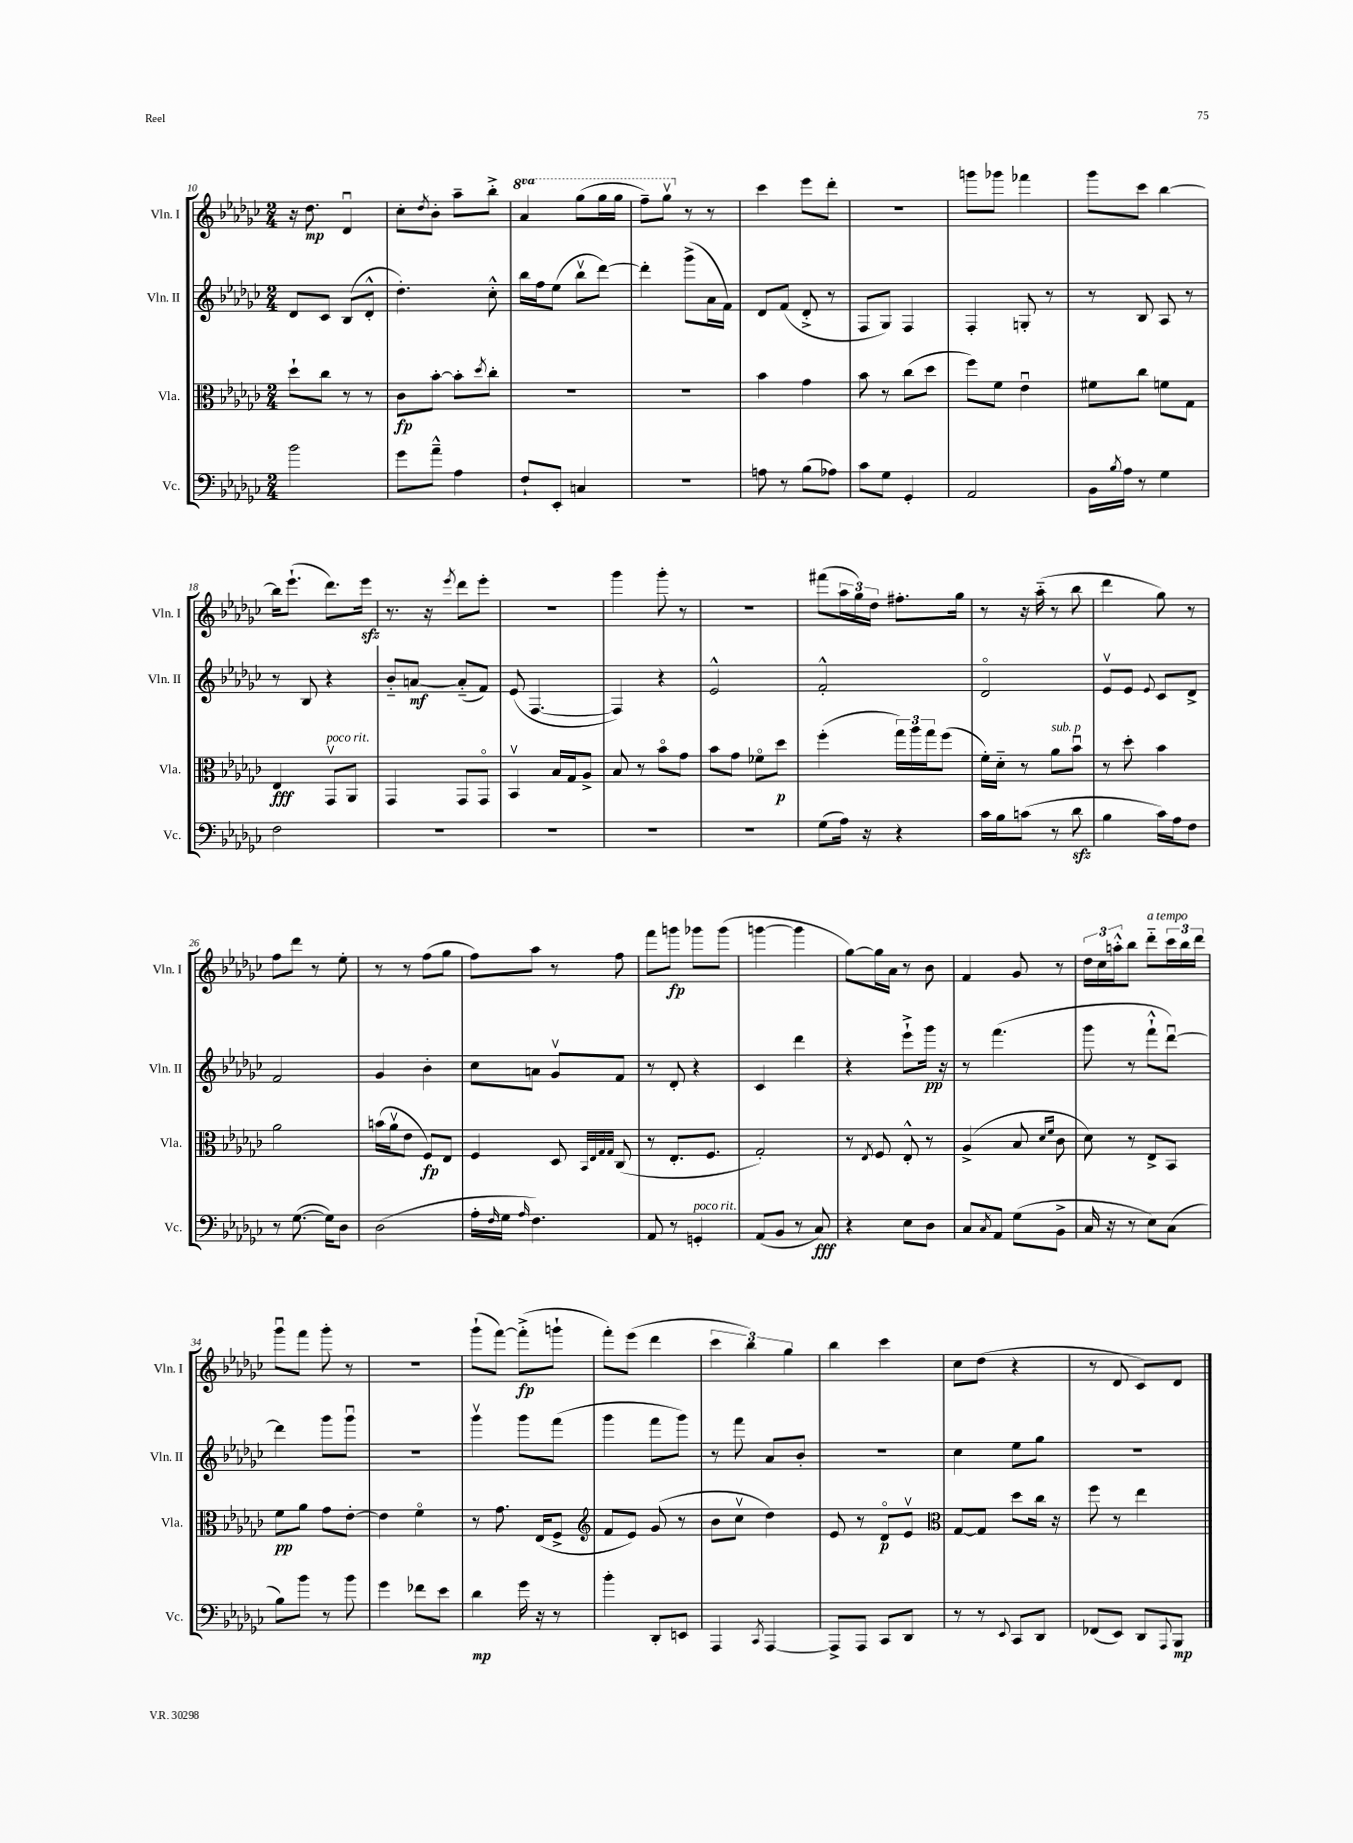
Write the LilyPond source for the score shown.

<<
\new StaffGroup <<
\new Staff = "s0" \with { instrumentName = "Vln. I" shortInstrumentName = "Vln. I" } {
    \clef treble \key ges \major \numericTimeSignature \time 2/4 \set Staff.ottavationMarkups = #ottavation-simple-ordinals
    r16 des''8.\mp des'4\downbow |
    ces''8-. \acciaccatura { des''8 } bes'8-. aes''8-- bes''8-.-> |
    \ottava #1 aes''4 ges'''8( ges'''16 ges'''16 |
    f'''8--) ges'''8\upbow \ottava #0 r8 r8 |
    ces'''4 ees'''8 des'''8-. |
    R2 |
    g'''8 ges'''8 fes'''4 |
    ges'''8 ces'''8 bes''4~ |
    bes''16 ees'''8.-!( des'''8.) ees'''16\sfz |
    r8. r16 \acciaccatura { ees'''8 } des'''8 ees'''8-. |
    R2 |
    ges'''4 ges'''8-. r8 |
    r2 |
    fis'''8( \tuplet 3/2 { aes''16 ges''16) des''16 } fis''8.-. ges''16 |
    r8 r16 aes''16-_( r8 bes''8 |
    des'''4 ges''8) r8 |
    f''8 des'''8 r8 ees''8-. |
    r8 r8 f''8( ges''8 |
    f''8) aes''8 r8 f''8 |
    f'''8 g'''8\fp ges'''8 ges'''8( |
    g'''4~ g'''4 |
    ges''8~) ges''16 aes'16 r8 bes'8 |
    f'4 ges'8 r8 |
    \tuplet 3/2 { des''16 ces''16 a''16-.-^ } bes''8 des'''8-_^\markup { \italic "a tempo" } \tuplet 3/2 { ces'''16 bes''16 des'''16 } |
    ges'''8\downbow f'''8 ges'''8-. r8 |
    r2 |
    ges'''8-!( f'''8~) f'''8-.->\fp( g'''8-! |
    f'''8-.) ees'''8( des'''4 |
    \tuplet 3/2 { ces'''4 bes''4) ges''4 } |
    bes''4 ces'''4 |
    ces''8 des''8( r4 |
    r8 des'8 ces'8) des'8 \bar "|." |
}
\new Staff = "s1" \with { instrumentName = "Vln. II" shortInstrumentName = "Vln. II" } {
    \clef treble \key ges \major \numericTimeSignature \time 2/4
    des'8 ces'8 bes8( des'8-.-^ |
    des''4.-.) ces''8-.-^ |
    bes''16 f''16 ees''8( bes''8\upbow des'''8~) |
    des'''4-. ges'''8->( aes'16 f'16) |
    des'8 f'8( des'8-.-> r8 |
    f8 ges8) f4 |
    f4-. g8-. r8 |
    r8 bes8 aes8 r8 |
    r8 bes8 r4 |
    bes'8-_ a'8~\mf a'8-_( f'8) |
    ees'8( f4.~ |
    f4) r4 |
    ees'2-^ |
    f'2-.-^ |
    des'2\flageolet |
    ees'8\upbow ees'8 \appoggiatura { ees'8 } ces'8 des'8-> |
    f'2 |
    ges'4 bes'4-. |
    ces''8 a'8 ges'8\upbow f'8 |
    r8 des'8-. r4 |
    ces'4 des'''4 |
    r4 ees'''8-!-> ges'''16\pp r16 |
    r8 f'''4.( |
    ges'''8 r8 f'''8-!-^ des'''8~\downbow) |
    des'''4 ges'''8 ges'''8\downbow |
    R2 |
    ges'''4\upbow ges'''8 f'''8( |
    ges'''4 f'''8 ges'''8) |
    r8 f'''8 aes'8 bes'8-. |
    r2 |
    ces''4 ees''8 ges''8 |
    R2 \bar "|." |
}
\new Staff = "s2" \with { instrumentName = "Vla." shortInstrumentName = "Vla." } {
    \clef alto \key ges \major \numericTimeSignature \time 2/4
    des''8-! ces''8 r8 r8 |
    ces'8\fp bes'8~-. bes'8-. \acciaccatura { des''8 } ces''8-. |
    R2 |
    R2 |
    bes'4 ges'4 |
    bes'8 r8 ces''8( des''8 |
    f''8) f'8 ees'4\downbow |
    fis'8 ces''8 f'8 ges8 |
    ees4\fff ges,8\upbow^\markup { \italic "poco rit." } aes,8 |
    ges,4 ges,8 ges,8\flageolet |
    bes,4\upbow bes16 ges16 aes8-> |
    bes8 r8 bes'8\flageolet ges'8 |
    bes'8 ges'8 fes'8\flageolet des''8\p |
    f''4-.( \tuplet 3/2 { ges''16) aes''16 ges''16 } f''8( |
    f'16-.) des'16-_ r8 aes'8^\markup { \italic "sub. p" } bes'8\downbow |
    r8 des''8-. bes'4 |
    aes'2 |
    b'16( aes'16\upbow ees'8 f8\fp) ees8 |
    f4 des8 \grace { bes,32 ees32 ges32 ges32 } ces8( |
    r8 ees8.-. f8. |
    ges2-.) |
    r8 \acciaccatura { ees8 } f8 ees8-.-^ r8 |
    aes4->( bes8 \grace { des'16 f'16 } ces'8 |
    des'8) r8 ees8-> bes,8 |
    f'8\pp aes'8 ges'8 ees'8~-. |
    ees'4 f'4\flageolet |
    r8 ges'8. ees16( f8-> |
    \clef treble f'8 ees'8) ges'8( r8 |
    bes'8 ces''8\upbow des''4) |
    ees'8 r8 des'8\flageolet\p ees'8\upbow |
    \clef alto ges8~ ges8 des''8 ces''16 r16 |
    f''8 r8 ees''4 \bar "|." |
}
\new Staff = "s3" \with { instrumentName = "Vc." shortInstrumentName = "Vc." } {
    \clef bass \key ges \major \numericTimeSignature \time 2/4
    bes'2 |
    ges'8 aes'8---^ aes4 |
    f8-! ees,8-. c4 |
    R2 |
    a8 r8 bes8( aes8) |
    ces'8 ges8 ges,4-. |
    aes,2 |
    bes,16 \acciaccatura { bes8 } aes16 r8 ges4 |
    f2 |
    R2 |
    R2 |
    R2 |
    R2 |
    ges8( aes16) r16 r4 |
    ces'16 bes16 c'8( r8 des'8\sfz |
    bes4 ces'16) aes16 f8 |
    r8 ges8.~( ges16) des8 |
    des2( |
    aes16-. \grace { f16 } ges16 \grace { aes16 } f4.) |
    aes,8 r8 g,4-.^\markup { \italic "poco rit." } |
    aes,8( bes,8 r8 ces8\fff) |
    r4 ees8 des8 |
    ces8 \acciaccatura { ces8 } aes,8 ges8( bes,8-> |
    ces16 r16 r8 ees8) ces8( |
    bes8) bes'8 r8 bes'8 |
    ges'4 fes'8 ees'8 |
    des'4\mp ges'16 r16 r8 |
    bes'4-. des,8-. e,8 |
    aes,,4 \acciaccatura { ces,8 } aes,,4~ |
    aes,,8-> aes,,8 ces,8 des,8 |
    r8 r8 \appoggiatura { ees,8 } ces,8 des,8 |
    fes,8( ees,8) des,8 \appoggiatura { aes,,8 } bes,,8\mp \bar "|." |
}
>>
>>
\layout { \context { \Score currentBarNumber = #10 } }
